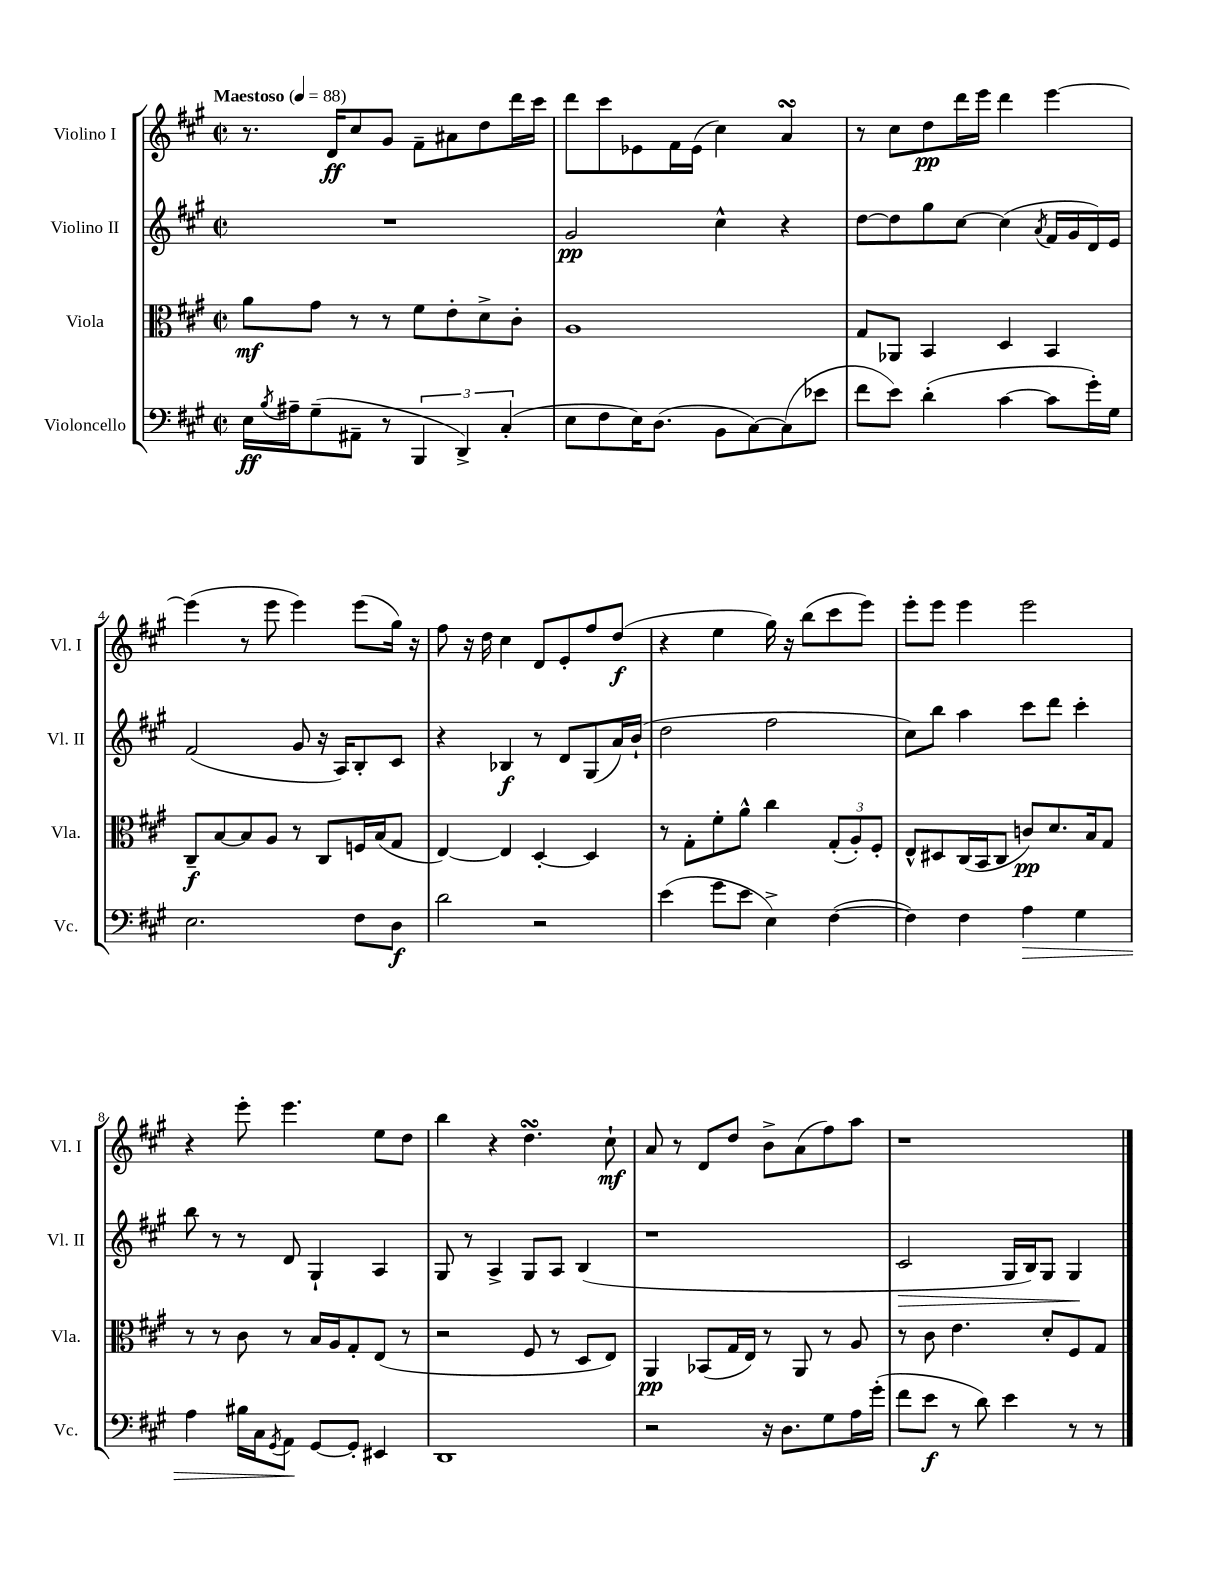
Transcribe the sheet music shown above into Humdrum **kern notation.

**kern	**kern	**kern	**kern
*staff4	*staff3	*staff2	*staff1
*clefF4	*clefC3	*clefG2	*clefG2
*k[f#c#g#]	*k[f#c#g#]	*k[f#c#g#]	*k[f#c#g#]
*M2/2	*M2/2	*M2/2	*M2/2
*met(c|)	*met(c|)	*met(c|)	*met(c|)
*MM88	*MM88	*MM88	*MM88
16E	8a	1r	8.r
8qB	.	.	.
16A#~	.	.	.
(8G#~	8g#	.	.
.	.	.	16d
8AA#~	8r	.	8cc#
8r	8r	.	8g#
6BBB	8f#	.	8f#~
.	8e'	.	8a#
6DD^)	.	.	.
.	8d^	.	8dd
(6C#'	.	.	.
.	8c#'	.	16ddd
.	.	.	16ccc#
=	=	=	=
8E	1A	2g#	8ddd
8F#	.	.	8ccc#
16E)	.	.	8e-
(8.D	.	.	.
.	.	.	16f#
.	.	.	(16e-
8BB	.	4cc#^^	4cc#)
[8C#)	.	.	.
(8C#]	.	4r	4a
8e-	.	.	.
=	=	=	=
8f#	8G#	[8dd	8r
8e)	8AA-	8dd]	8cc#
(4d'	4BB	8gg#	8dd
.	.	[8cc#	16ddd
.	.	.	16eee
[4c#	4D	(4cc#]	4ddd
.	.	8qa	.
8c#]	4BB	16f#	[4eee
.	.	16g#	.
16g#')	.	16d)	.
16G#	.	16e	.
=	=	=	=
2.E	8C#~	(2f#	(4eee]
.	[8B	.	.
.	8B]	.	8r
.	8A	.	8eee
.	8r	8g#	4eee)
.	8C#	16r	.
.	.	16A)	.
8F#	16F	8B'	(8eee
.	(16B	.	.
8D	8G#	8c#	16gg#)
.	.	.	16r
=	=	=	=
2d	[4E)	4r	8ff#
.	.	.	16r
.	.	.	16dd
.	4E]	4B-	4cc#
2r	[4D'	8r	8d
.	.	8d	8e'
.	4D]	(8G#	8ff#
.	.	16a)	(8dd
.	.	(16b`	.
=	=	=	=
(4e	8r	2dd	4r
.	8G#'	.	.
8g#	8f#'	.	4ee
8e	8a^^	.	.
4E^)	4cc#	2ff#	16gg#)
.	.	.	16r
.	.	.	(8bb
([4F#	(12G#'	.	8ccc#
.	12A')	.	.
.	.	.	8eee)
.	12F#'	.	.
=	=	=	=
4F#])	8E^^	8cc#)	8eee'
.	8D#	8bb	8eee
4F#	(16C#	4aa	4eee
.	16BB	.	.
.	8C#	.	.
4A	8c)	8ccc#	2eee
.	8.d	8ddd	.
4G#	.	4ccc#'	.
.	16B	.	.
.	8G#	.	.
=	=	=	=
4A	8r	8bb	4r
.	8r	8r	.
16B#	8c#	8r	8eee'
16C#	.	.	.
8qGG#	.	.	.
8AA	8r	8d	4.eee
[8GG#	16B	4G#`	.
.	16A	.	.
8GG#']	8G#'	.	.
4EE#	(8E	4A	8ee
.	8r	.	8dd
=	=	=	=
1DD	2r	8G#	4bb
.	.	8r	.
.	.	4A^	4r
.	8F#	8G#	4.dd
.	8r	8A	.
.	8D	(4B	.
.	8E)	.	8cc#`
=	=	=	=
2r	4AA	1r	8a
.	.	.	8r
.	(8BB-	.	8d
.	16G#	.	8dd
.	16E)	.	.
16r	8r	.	8b^
8.D	.	.	.
.	8AA	.	(8a
8G#	8r	.	8ff#)
16A	8A	.	8aa
(16g#'	.	.	.
=	=	=	=
8f#	8r	2c#	1r
8e	8c#	.	.
8r	4.e	.	.
8d)	.	.	.
4e	.	16G#	.
.	.	16B)	.
.	8d'	8G#	.
8r	8F#	4G#	.
8r	8G#	.	.
==	==	==	==
*-	*-	*-	*-
